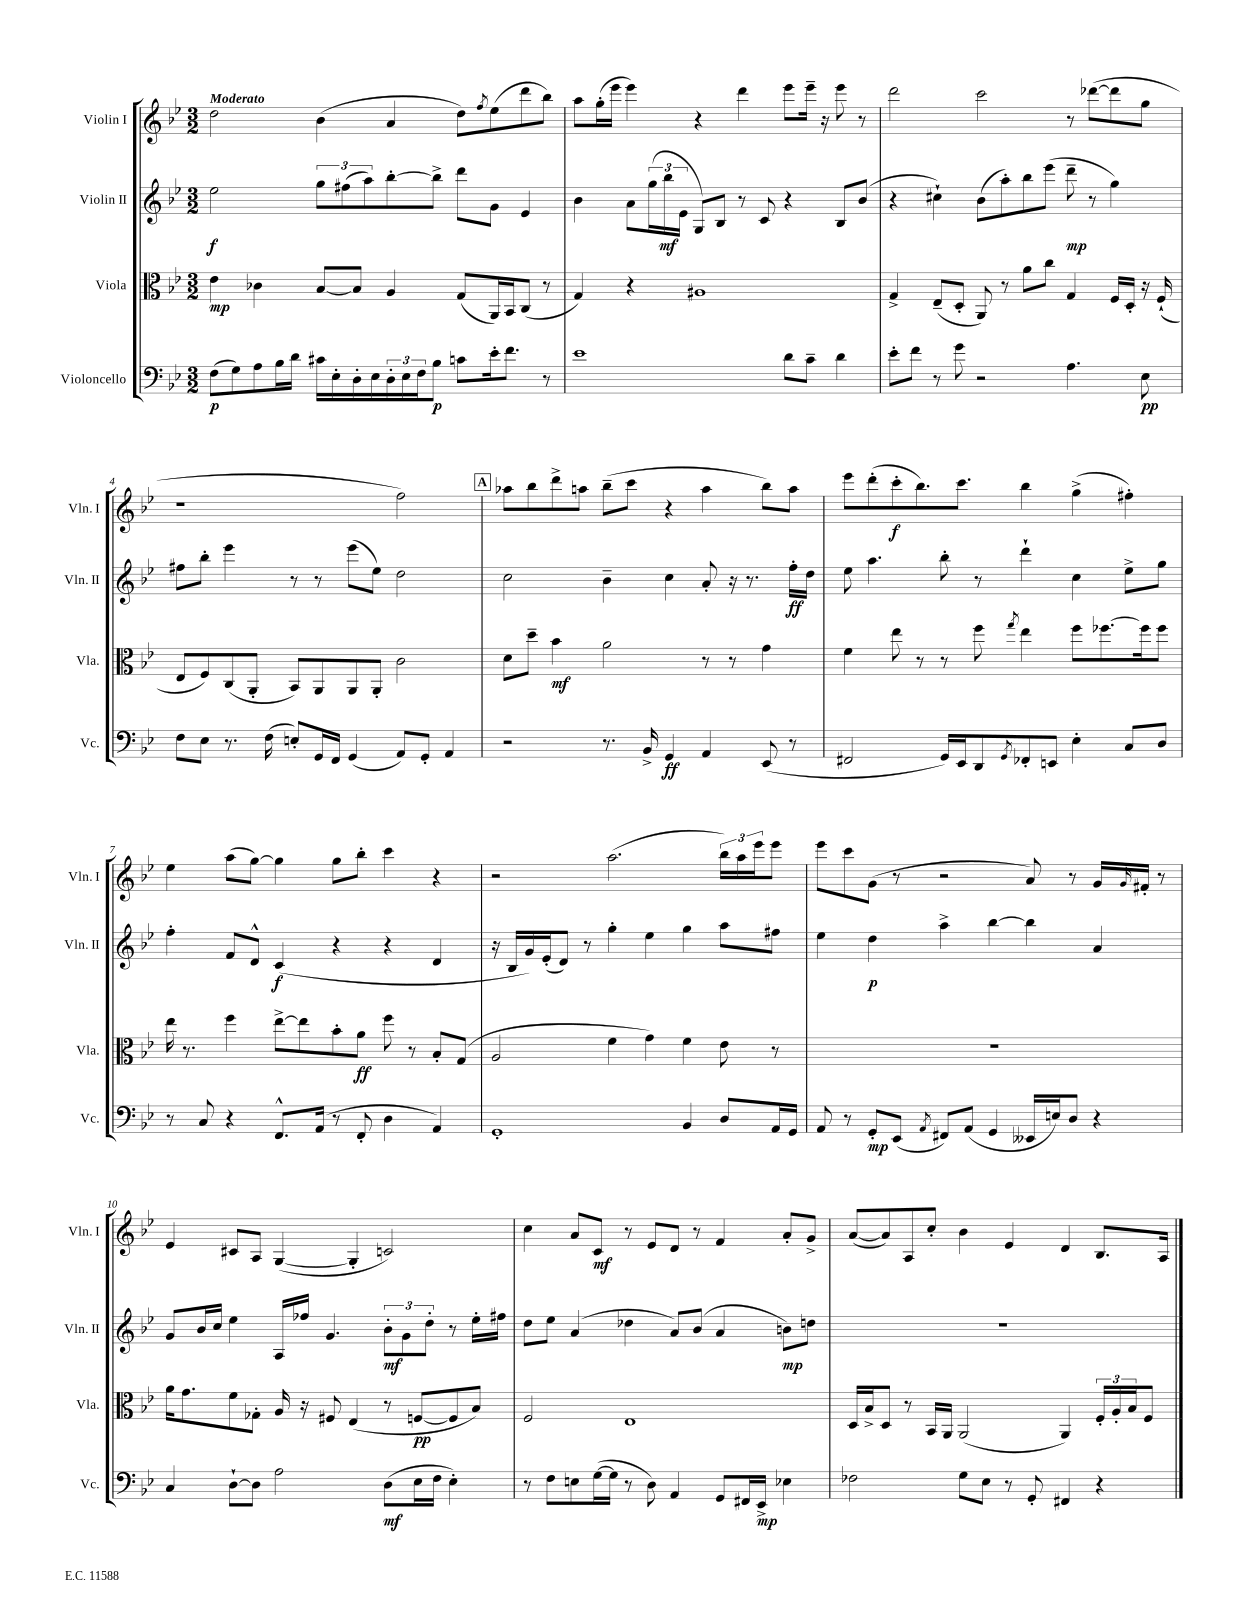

**kern	**kern	**kern	**kern
*staff4	*staff3	*staff2	*staff1
*clefF4	*clefC3	*clefG2	*clefG2
*k[b-e-]	*k[b-e-]	*k[b-e-]	*k[b-e-]
*M3/2	*M3/2	*M3/2	*M3/2
(8F\L	4e-\	2ee-\	2dd\
8G\)	.	.	.
8A\	4c-\	.	.
16B-\L	.	.	.
16d\JJ	.	.	.
16c#\LL	[8B-/L	12gg\L	(4b-\
16E-'\	.	.	.
.	.	(12ff#\	.
16D'\	8B-/]J	.	.
.	.	12aa\)	.
16E-\	.	.	.
24D'\	4A/	[8bb-'\	4a/
24E-\	.	.	.
24F\J	.	.	.
8B-\J	.	8bb-^\]J	.
8c\L	(8G/L	8ddd\L	8dd\L)
.	.	.	8qff/
16e-'\k	16AA/L)	8g\J	(8ee-\
8.f\J	16BB-/J	.	.
.	(8C/J	4e-/	8ddd\
8r	8r	.	8bb-\J)
=	=	=	=
1e-	4G/)	4b-\	8aa\L
.	.	.	(16gg'\L
.	.	.	16eee-\JJ
.	4r	8a\L	4eee-\)
.	.	(24gg\L	.
.	.	24bb-\	.
.	.	24e-\JJ	.
.	1A#	8G/L)	4r
.	.	8B-/J	.
.	.	8r	4ddd\
.	.	8c/	.
8d\L	.	4r	8eee-\L
8c~\J	.	.	16eee-~\Jk
.	.	.	16r
4d\	.	8B-/L	8eee-\
.	.	(8b-/J	8r
=	=	=	=
8e-'\L	4G^/	4r	2ddd\
8f\J	.	.	.
8r	(8E-~/L	4cc#`\)	.
8g\	8D'/J	.	.
2r	8AA/)	(8b-\L	2ccc\
.	8r	8aa'\)	.
.	8a\L	8bb-\	.
.	8cc\J	(8eee-\J	.
4.A\	4G/	8ddd~\	8r
.	.	8r	([8ddd-\L
.	16F/LL	4gg\)	8ddd-\]
.	16D'/JJ	.	.
8E-\	16r	.	8gg\J
.	(16F`/	.	.
=	=	=	=
8F\L	8E-/L	8ff#\L	1r
8E-\J	8F/)	8bb-'\J	.
8.r	(8C/	4eee-\	.
.	8AA'/J	.	.
(16F\	.	.	.
8E'/L)	8BB-/L)	8r	.
16GG/L	8AA/	8r	.
16FF/JJ	.	.	.
(4GG/	8AA/	(8eee-\L	.
.	8AA'/J	8ee-\J)	.
8AA/L)	2c\	2dd\	2ff\)
8GG'/J	.	.	.
4AA/	.	.	.
=	=	=	=
2r	8d\L	2cc\	8aa-\L
.	8dd~\J	.	8bb-\
.	4b-\	.	8ddd^\
.	.	.	8aa\J
8.r	2a\	4b-~\	(8bb-~\L
.	.	.	8ccc\J
16BB-^/	.	.	.
4GG/	.	4cc\	4r
4AA/	8r	8a'/	4aa\
.	8r	16r	.
.	.	8.r	.
(8EE-/	4g\	.	8bb-\L)
8r	.	16ff'\LL	8aa\J
.	.	16dd\JJ	.
=	=	=	=
2FF#/	4f\	8ee-\	8eee-\L
.	.	4.aa\	(8ddd'\
.	8ee-\	.	8ccc'\
.	8r	.	8.bb-\)
16GG/LL)	8r	8bb-'\	.
16EE-/J	.	.	8.ccc\J
8DD/	8ff\	8r	.
8qGG/	8qgg/	.	.
8FF-'/	4ee-\	4ddd`\	4bb-\
8EE/J	.	.	.
4E-'\	8ff\L	4cc\	(4gg^\
.	[8.ff-\	.	.
8C/L	.	8ee-^\L	4ff#'\)
.	16ff-\]k	.	.
8D/J	8ff-\J	8gg\J	.
=	=	=	=
8r	16ee-\	4ff'\	4ee-\
.	8.r	.	.
8C/	.	.	.
4r	4ff\	8f/L	(8aa\L
.	.	8d^^/J	[8gg\J)
8.FF^^/L	[8ee-^\L	(4c/	4gg\]
.	8ee-\]	.	.
(16AA/Jk	.	.	.
8r	8b-'\	4r	8gg\L
8FF'/	8a\J	.	8bb-'\J
4D\	8ff\	4r	4ccc\
.	8r	.	.
4AA/)	8B-'/L	4d/	4r
.	(8G/J	.	.
=	=	=	=
1GG'	2A/	16r	2r
.	.	16B-/LL	.
.	.	16g/)	.
.	.	(16e-'/J	.
.	.	8d/J)	.
.	.	8r	.
.	4f\	4gg'\	(2.aa\
.	4g\)	4ee-\	.
4BB-/	4f\	4gg\	.
8D/L	8e-\	8aa\L	24bb-\LL)
.	.	.	24aa\
.	.	.	24eee-\J
16AA/L	8r	8ff#\J	8eee-\J
16GG/JJ	.	.	.
=	=	=	=
8AA/	1.r	4ee-\	8eee-\L
8r	.	.	8ccc\
8GG'/L	.	4dd\	(8g\J
(8EE-/J	.	.	8r
8qAA/	.	.	.
8FF#/L)	.	4aa^\	2r
(8AA/J	.	.	.
4GG/	.	[4bb-\	.
16EE--/LL	.	4bb-\]	8a/)
16E/J)	.	.	.
8D/J	.	.	8r
4r	.	4a/	16g/LL
.	.	.	16qqg/
.	.	.	16f#'/JJ
.	.	.	8r
=	=	=	=
4C/	16a\LK	8g/L	4e-/
.	8.g\	.	.
.	.	16b-/L	.
.	.	16cc/JJ	.
[8D`\L	8f\	4ee-\	8c#/L
8D\]J	8G-'\J	.	8A/J
2A\	16A/	16A/LL	([4G/
.	16r	16ff-/JJ	.
.	8F#/	4.g/	.
.	(4E-/	.	4G'/]
(8D\L	8r	12b-'\L	2c/)
.	.	12g\	.
16E-\L	[8F/L	.	.
.	.	12dd'\J	.
16F\JJ	.	.	.
4E-'\)	8F/]	8r	.
.	8B-/J)	16ee-'\LL	.
.	.	16ff#\JJ	.
=	=	=	=
8r	2F/	8dd\L	4cc\
8F\L	.	8ee-\J	.
8E\	.	(4a/	8a/L
([16G\L	.	.	8c/J
16G\]JJ	.	.	.
8r	1E-	4dd-\	8r
8D\)	.	.	8e-/L
4AA/	.	8a/L)	8d/J
.	.	(8b-/J	8r
8GG/L	.	4a/	4f/
16FF#/L	.	.	.
16EE-^/JJ	.	.	.
4E-\	.	8b\L)	8a'/L
.	.	8dd\J	8g^/J
=	=	=	=
2F-\	16D/LL	1.r	([8a/L
.	16B-^/J	.	.
.	8D/J	.	8a/])
.	8r	.	8A/
.	16BB-/LL	.	8cc'/J
.	16AA/JJ	.	.
8G\L	(2AA/	.	4b-\
8E-\J	.	.	.
8r	.	.	4e-/
8GG'/	.	.	.
4FF#/	4AA/)	.	4d/
4r	24F'/LL	.	8.B-/L
.	24A'/	.	.
.	24B-/J	.	.
.	8F/J	.	.
.	.	.	16A/Jk
==	==	==	==
*-	*-	*-	*-
